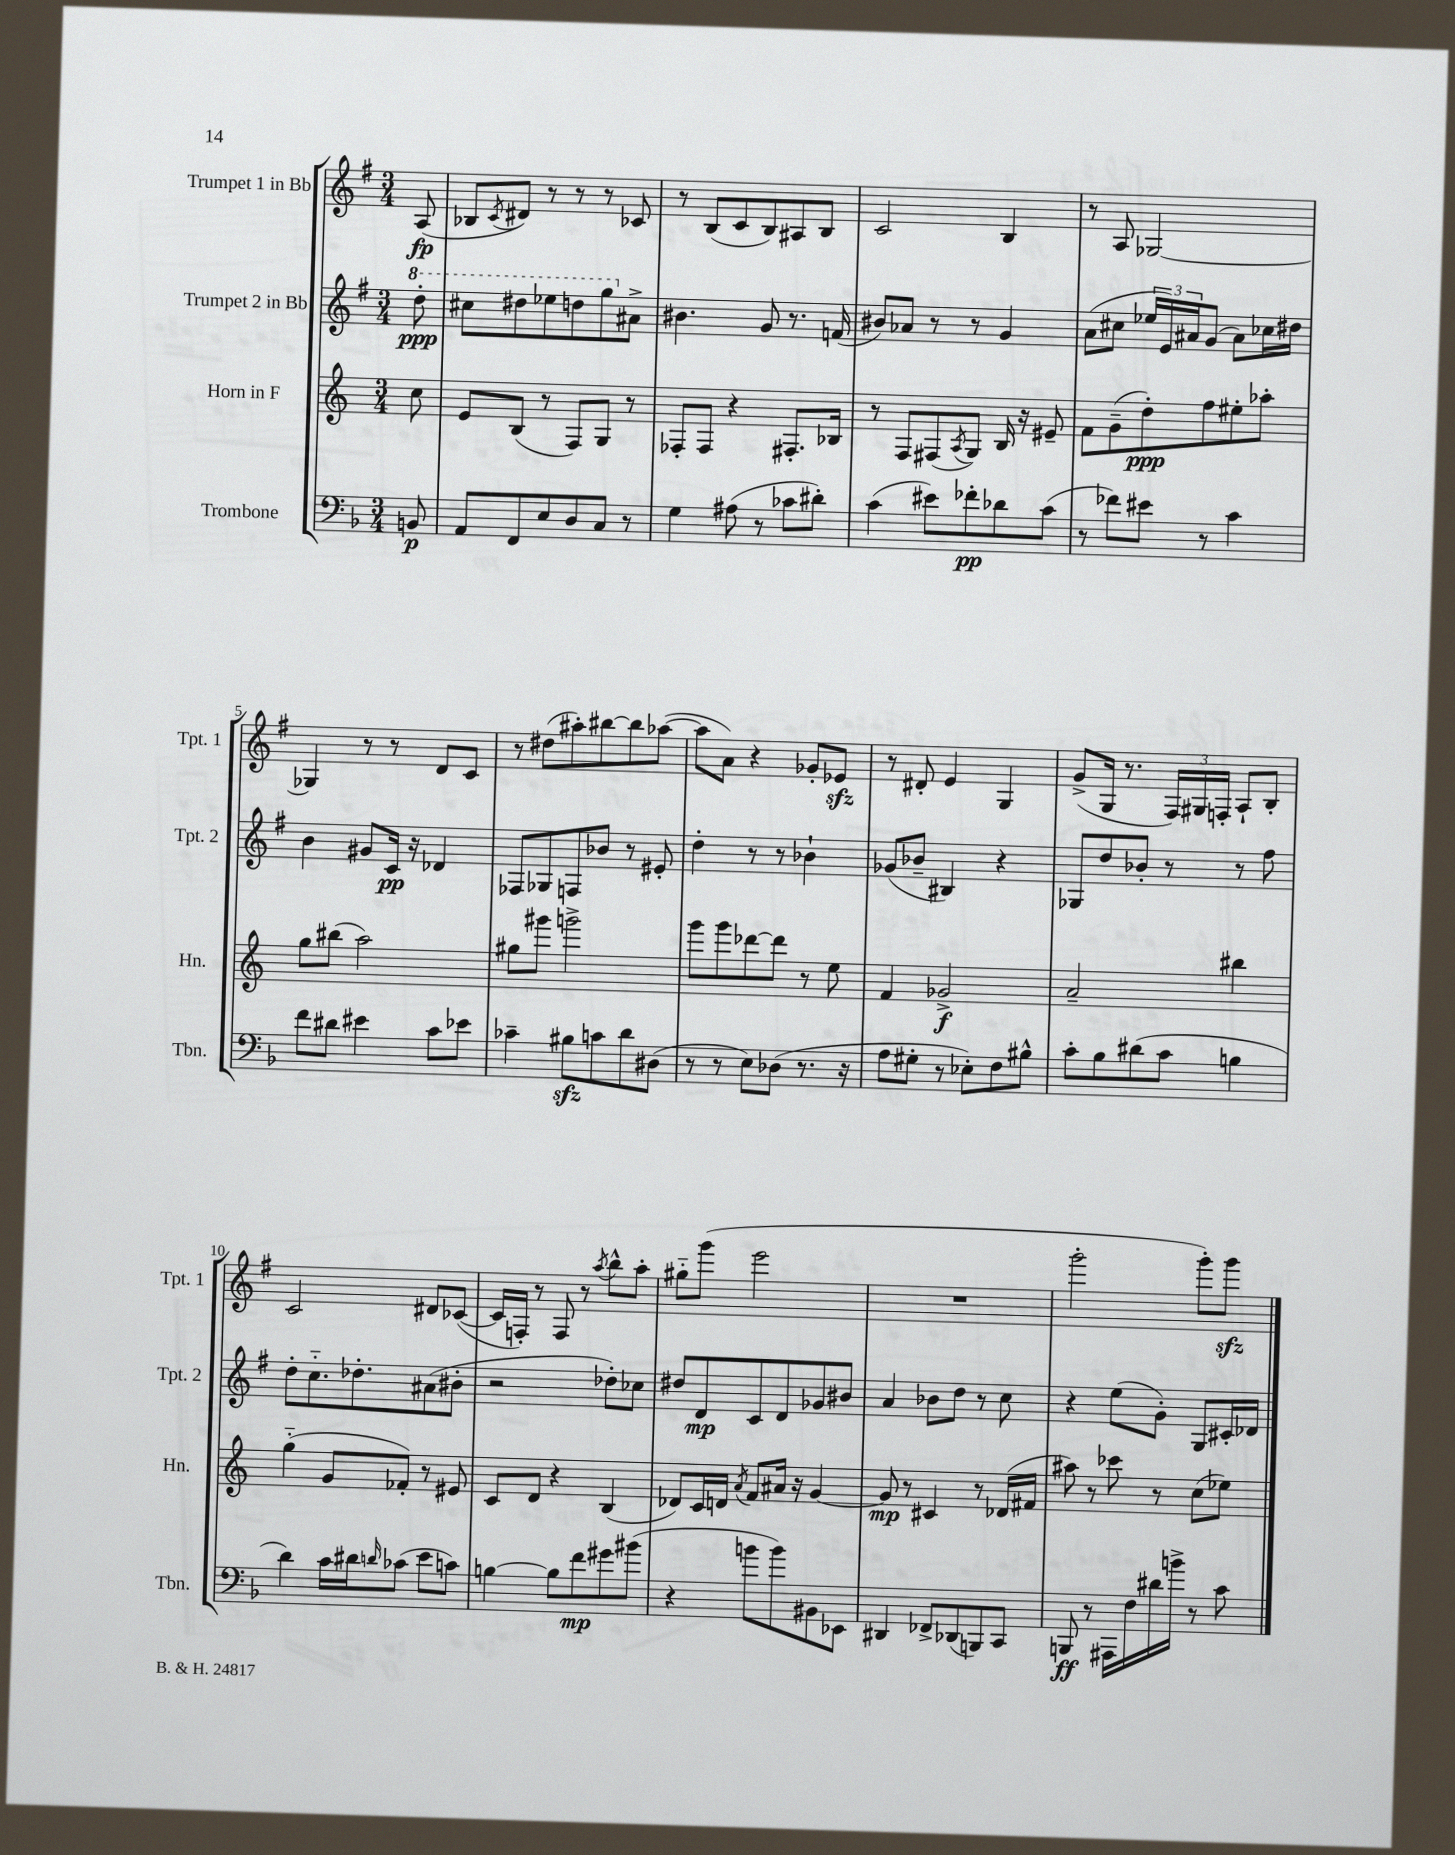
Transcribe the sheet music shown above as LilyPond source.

<<
\new StaffGroup <<
\new Staff = "s0" \with { instrumentName = "Trumpet 1 in Bb" shortInstrumentName = "Tpt. 1" } {
    \clef treble \key g \major \numericTimeSignature \time 3/4 \partial 8
    a8\fp( |
    bes8 \acciaccatura { c'8 } dis'8) r8 r8 r8 ces'8 |
    r8 b8( c'8 b8) ais8 b8 |
    c'2 b4 |
    r8 a8 ges2~ |
    ges4 r8 r8 d'8 c'8 |
    r8 dis''8( ais''8-.) bis''8~ bis''8 aes''8~( |
    aes''8 a'8) r4 ges'8-. ees'8\sfz |
    r8 dis'8-. e'4 g4 |
    g'8->( g16 r8. \tuplet 3/2 { fis16) gis16 f16-. } a8-! b8-. |
    c'2 dis'8 ces'8~( |
    ces'16 f16-.) r8 f8 r8 \acciaccatura { a''8 } b''8-^ a''8-. |
    gis''8-_ g'''8( e'''2 |
    R2. |
    g'''2-. g'''8-.) g'''8\sfz \bar "|." |
}
\new Staff = "s1" \with { instrumentName = "Trumpet 2 in Bb" shortInstrumentName = "Tpt. 2" } {
    \clef treble \key g \major \numericTimeSignature \time 3/4 \partial 8
    \ottava #1 d'''8-.\ppp |
    cis'''8 dis'''8 ees'''8 d'''8 g'''8 \ottava #0 ais'8-> |
    bis'4. g'8 r8. f'16( |
    bis'8) aes'8 r8 r8 g'4 |
    a'8( cis''8 \tuplet 3/2 { ees''16 e'16) ais'16 } g'8( ais'8) ces''16 dis''16 |
    b'4 gis'8 c'16\pp r16 des'4 |
    fes8 ges8 f8 bes'8 r8 eis'8-. |
    d''4-. r8 r8 bes'4-! |
    ges'8( bes'8-- bis4) r4 |
    ges8 d''8 bes'8-. r8 r8 fis''8 |
    d''8-. c''8.-_ des''8.-. ais'8( bis'8-. |
    r2 des''8-.) ces''8 |
    dis''8 d'8\mp c'8 d'8 ges'8 bis'8 |
    a'4 bes'8 d''8 r8 c''8 |
    r4 e''8( g'8-.) g8 cis'16-. des'16 \bar "|." |
}
\new Staff = "s2" \with { instrumentName = "Horn in F" shortInstrumentName = "Hn." } {
    \clef treble \key c \major \numericTimeSignature \time 3/4 \partial 8
    c''8 |
    e'8 b8( r8 f8) g8 r8 |
    fes8-. fes8 r4 fis8.-. bes16 |
    r8 f8 fis8( \acciaccatura { a8 } g8) b16 r16 eis'8-- |
    f'8 g'8--( d''8-.\ppp) f''8 eis''8-. aes''8-. |
    g''8 bis''8( a''2) |
    gis''8 gis'''8 g'''2-> |
    g'''8 g'''8 des'''8~ des'''8 r8 e''8 |
    f'4 ges'2->\f |
    a'2-- bis''4 |
    g''4-_( g'8 fes'8-.) r8 eis'8 |
    c'8 d'8 r4 b4( |
    des'8) c'16 d'16 \acciaccatura { a'8 } f'8 ais'16 r16 g'4~ |
    g'8\mp r8 cis'4 r8 des'16( fis'16 |
    ais''8) r8 ces'''8 r8 c''8( ees''8) \bar "|." |
}
\new Staff = "s3" \with { instrumentName = "Trombone" shortInstrumentName = "Tbn." } {
    \clef bass \key f \major \numericTimeSignature \time 3/4 \partial 8
    b,8\p |
    a,8 f,8 e8 d8 c8 r8 |
    g4 ais8( r8 ces'8 dis'8-.) |
    c'4( eis'8) fes'8-.\pp des'8 c'8( |
    r8 fes'8) eis'8 r8 c'4 |
    f'8 dis'8 eis'4 c'8 ees'8 |
    ces'4-- bis8\sfz c'8 d'8 dis8( |
    r8 r8 e8) des8( r8. r16 |
    a8 gis8-. r8 ees8-.) f8 bis8-^ |
    c'8-. bes8 dis'8( c'8 b4 |
    d'4) c'16 dis'16 \grace { d'16 } ces'8( e'8 c'8) |
    b4~ b8 f'8\mp gis'8 bis'8( |
    r4 b'8 b'8) bis,8 ees,8 |
    dis,4 fes,8-> des,8( b,,8) c,8 |
    b,,8\ff r8 ais,,16 f16 dis'16 b'16-> r8 c'8 \bar "|." |
}
>>
>>
